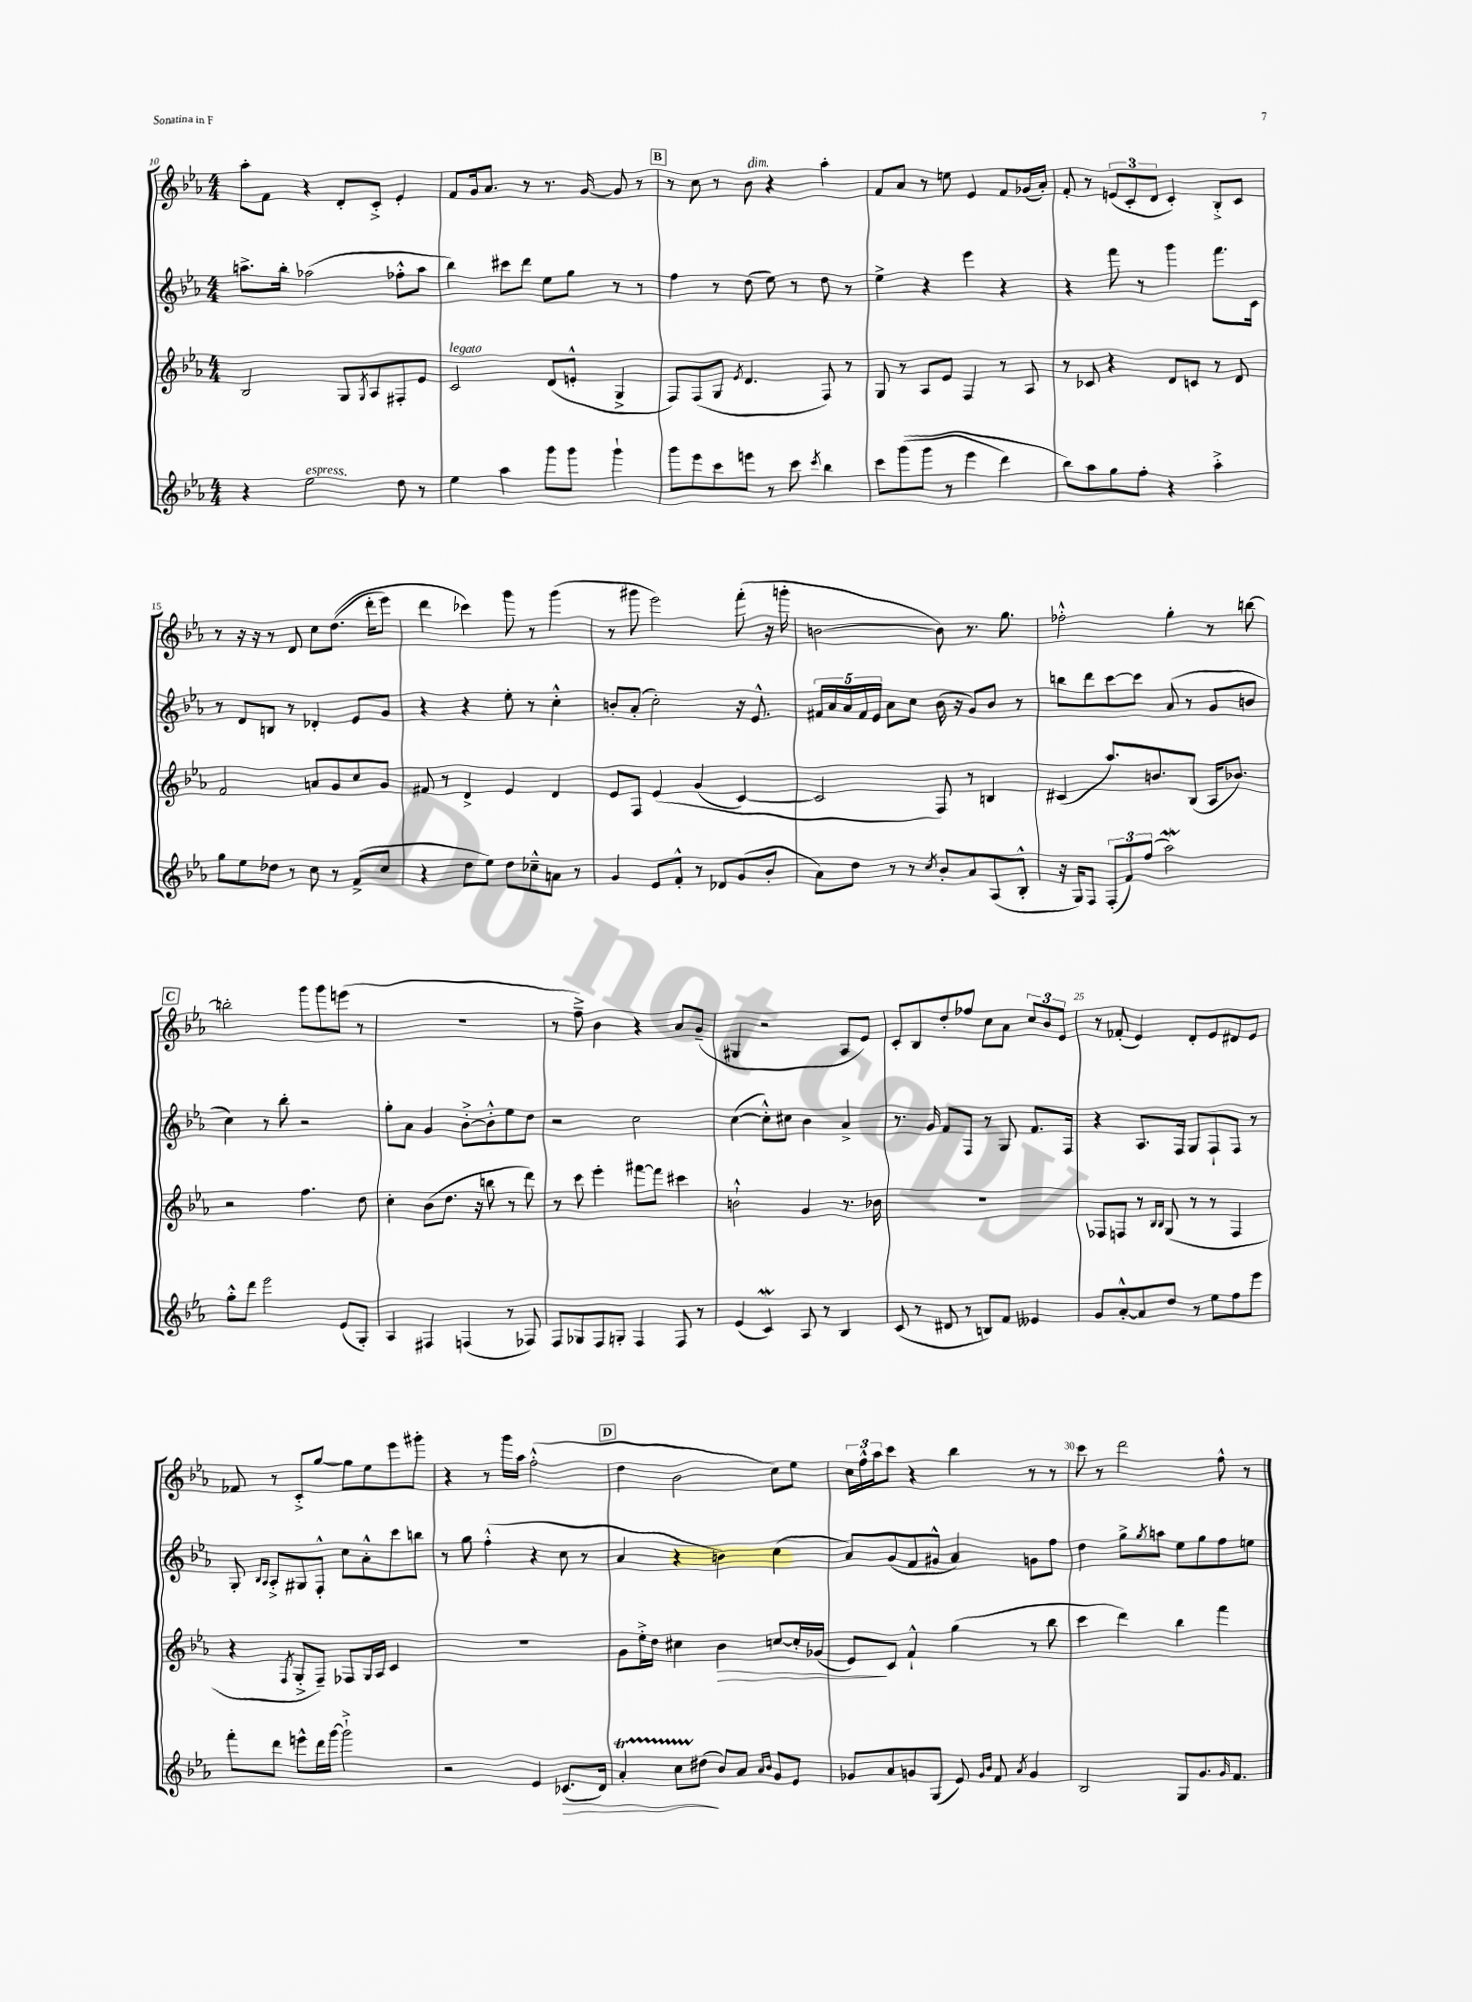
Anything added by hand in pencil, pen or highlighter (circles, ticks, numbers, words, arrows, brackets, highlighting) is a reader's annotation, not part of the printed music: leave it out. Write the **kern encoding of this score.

**kern	**kern	**kern	**kern
*staff4	*staff3	*staff2	*staff1
*clefG2	*clefG2	*clefG2	*clefG2
*k[b-e-a-]	*k[b-e-a-]	*k[b-e-a-]	*k[b-e-a-]
*M4/4	*M4/4	*M4/4	*M4/4
4r	2B-	8.aa^	8aa-'
.	.	.	8f
.	.	16bb-'	.
2ee-	.	(2aa-	4r
.	8G	.	8d'
.	8qG	.	.
.	8A-	.	8c'^
8dd	8F#'	8ff-'^^	4e-'
8r	8e-	8aa-	.
=	=	=	=
4ee-	2c	4bb-)	8f
.	.	.	16g
.	.	.	8.a-
4aa-	.	8ccc#	.
.	.	8ddd	8r
8ggg	(8d	8ee-	8.r
8ggg	8e'^^	8gg	.
.	.	.	[16g
4ggg`	4G^	8r	8g]
.	.	8r	8r
=	=	=	=
8ggg	8F)	4ff	8r
8eee-	(8F	.	8cc
8ccc	8G	8r	8r
.	8qe-	.	.
8eee	4.d	(8dd	8b-
8r	.	8ee-)	4r
8ccc	.	8r	.
8qccc	.	.	.
4bb-	8F)	8dd	4aa-'
.	8r	8r	.
=	=	=	=
8ccc	8G	4ee-^	8f
&((8ggg	8r	.	8a-
8ggg	8A-	4r	8r
8r	8e-	.	8ee
4eee-	4F	4eee-	4e-
4ddd)	8r	4r	8f
.	8A-	.	(16g-
.	.	.	16a-')
=	=	=	=
8bb-&)	8r	4r	8f'
8aa-	8c-	.	8r
8gg	4r	8fff	(12e
.	.	.	12c'
8ff'	.	8r	.
.	.	.	12d
4r	8d	4ggg	4c')
.	8c	.	.
4aa-'^	8r	8.fff	8B-'^
.	8d	.	8c
.	.	16c	.
=	=	=	=
8gg	2f	8r	8r
8ee-	.	8d	16r
.	.	.	16r
8dd-	.	8B	8r
8r	.	8r	8d
8cc	8a	4d-'	8cc
8r	8g	.	&((8.dd
(8f^	8cc	8e-	.
.	.	.	16ddd'
8cc	8g	8g	8eee-)
=	=	=	=
4r	8f#	4r	4ddd
.	8r	.	.
8dd	4d^	4r	4ccc-&)
8ee-)	.	.	.
8dd	4e-	8ee-'	8ggg
8cc-~^^	.	8r	8r
8a	4d	4cc'^^	(4ggg
8r	.	.	.
=	=	=	=
4g	8e-	8b'	8r
.	8F	(8a-'	8ggg#
8e-	&(4e-	2cc')	2eee-)
8f'^^	.	.	.
8r	(4g	.	.
8d-	.	.	.
(8g	[4c)	16r	(8fff'
.	.	8.e-^^	.
8b-'	.	.	16r
.	.	.	16ggg'
=	=	=	=
8a-)	2c]	20f#	[2b
.	.	20a-	.
.	.	20a-	.
8dd	.	.	.
.	.	20f#	.
.	.	20e-	.
8r	.	8a-	.
8r	.	8cc	.
8qcc	.	.	.
8b-'	8F&)	(16b-	8b])
.	.	16r	.
8a-	8r	8g)	8.r
(8A-	4B	8b-	.
.	.	.	8.gg
8B-'^^	.	8r	.
=	=	=	=
16r	(4c#	8bb	2ff-'^^
16G)	.	.	.
8F	.	8ddd	.
(12F'	8.aa-)	[8ccc	.
12f)	.	.	.
.	.	8ccc]	.
(12ff	.	.	.
.	8.b	.	.
2aa-)	.	(8a-	4gg'
.	(8B-	8r	.
.	16A-	8g	8r
.	8.b-)	.	.
.	.	8b	[8bb
=	=	=	=
8gg'^^	2r	4cc)	2bb']
8ddd	.	.	.
2eee-	.	8r	.
.	.	8bb-'	.
.	4.ff	2r	8ggg
.	.	.	8ggg
(8e-	.	.	(8eee
8G')	8dd	.	8r
=	=	=	=
4A-	4cc'	8gg'	1r
.	.	8a-	.
4F#	(8b-	4g	.
.	8.dd	.	.
(4F	.	[8b-'^	.
.	16r	.	.
.	8bb	8b-'^^]	.
8r	8r	8ee-	.
8F-)	8ddd)	8dd	.
=	=	=	=
8F	8r	2r	8r
8G-	8ccc	.	8ff~^)
8F	4eee-'	.	4b-
8G'	.	.	.
4F	[8fff#	2cc	4r
.	8fff#]	.	.
8F	4ccc#	.	8a-
8r	.	.	(8g~
=	=	=	=
(4e-	2b`^^	([4cc	4G#
4c)	.	8cc'^^])	2r
.	.	8cc#	.
8A-	4g	4b-	.
8r	.	.	.
4B-	8.r	4a-^	8A-
.	.	.	8e-)
.	16b-	.	.
=	=	=	=
(8c	1r	8.r	8c'
8r	.	.	8B-
.	.	16g	.
8d#	.	8f	8dd'
8r	.	8F	8ff-
8B)	.	8r	8cc
8f	.	8G	8a-
4e--	.	8.f	12cc
.	.	.	12b-
.	.	.	12e-
.	.	16F	.
=	=	=	=
8g	8F-	4r	8r
[8a-'^^	8F	.	(8f-'
8a-]	8r	8.A-	4e-)
.	16qqB-	.	.
.	16qqB-	.	.
8dd	(8G	.	.
.	.	16F	.
8r	8r	8G	8d'
8ee-	8r	8F`	8e-
8ff	4F	8F	8d#
8eee-	.	8r	8e-
=	=	=	=
8fff'	4r	8G'	8f-
.	.	16qqB-	.
.	.	16qqA-	.
8ddd	.	8A-'^	8r
.	8qF	.	.
8eee^^	8G'^	8G#	8c'^
16ddd	8F~)	8F'^^	[8gg
[16ggg	.	.	.
2ggg`^]	8F-	8cc	8gg]
.	16G	8a-'^^	8ee-
.	16A-	.	.
.	4c	8ccc	8eee-
.	.	8bb	8ggg#'
=	=	=	=
2r	1r	8r	4r
.	.	8gg	.
.	.	(4ff'^^	8r
.	.	.	16ggg
.	.	.	16aa-
4e-	.	4r	(2ff'^^
(8.c-	.	8cc	.
.	.	8r	.
16d)	.	.	.
=	=	=	=
4a-'	8g	4a-	4dd
.	16ee-'^	.	.
.	16dd	.	.
8cc	4cc#	4r	2b-
(8dd#	.	.	.
8b-)	4b-	4b)	.
8a-	.	.	.
16qqa-	.	.	.
16qqb-	.	.	.
8g	[8cc	(4cc	8cc)
8e-	16cc']	.	8ee-
.	(16g-	.	.
=	=	=	=
8g-	8e-)	8a-)	24cc
.	.	.	24ff^^
.	.	.	24aa-
8a-	8c	(8g	8ccc
8g	4f`^^	8f	4r
(8G	.	8g#^^	.
8e-)	(4gg	4a-)	4bb-
16qqg	.	.	.
16qqb-	.	.	.
8f	.	.	.
8qa-	.	.	.
4g	8r	8g	8r
.	8bb-	8ff	8r
=	=	=	=
2B-	4ccc	4dd	8ccc
.	.	.	8r
.	4ddd)	8gg^	2ddd
.	.	8qgg	.
.	.	8aa	.
8G	4bb-	8ee-	.
8.g	.	8gg	.
.	4fff	8ff	8ff^^
16qqg	.	.	.
8.f	.	.	.
.	.	8ee	8r
==	==	==	==
*-	*-	*-	*-
